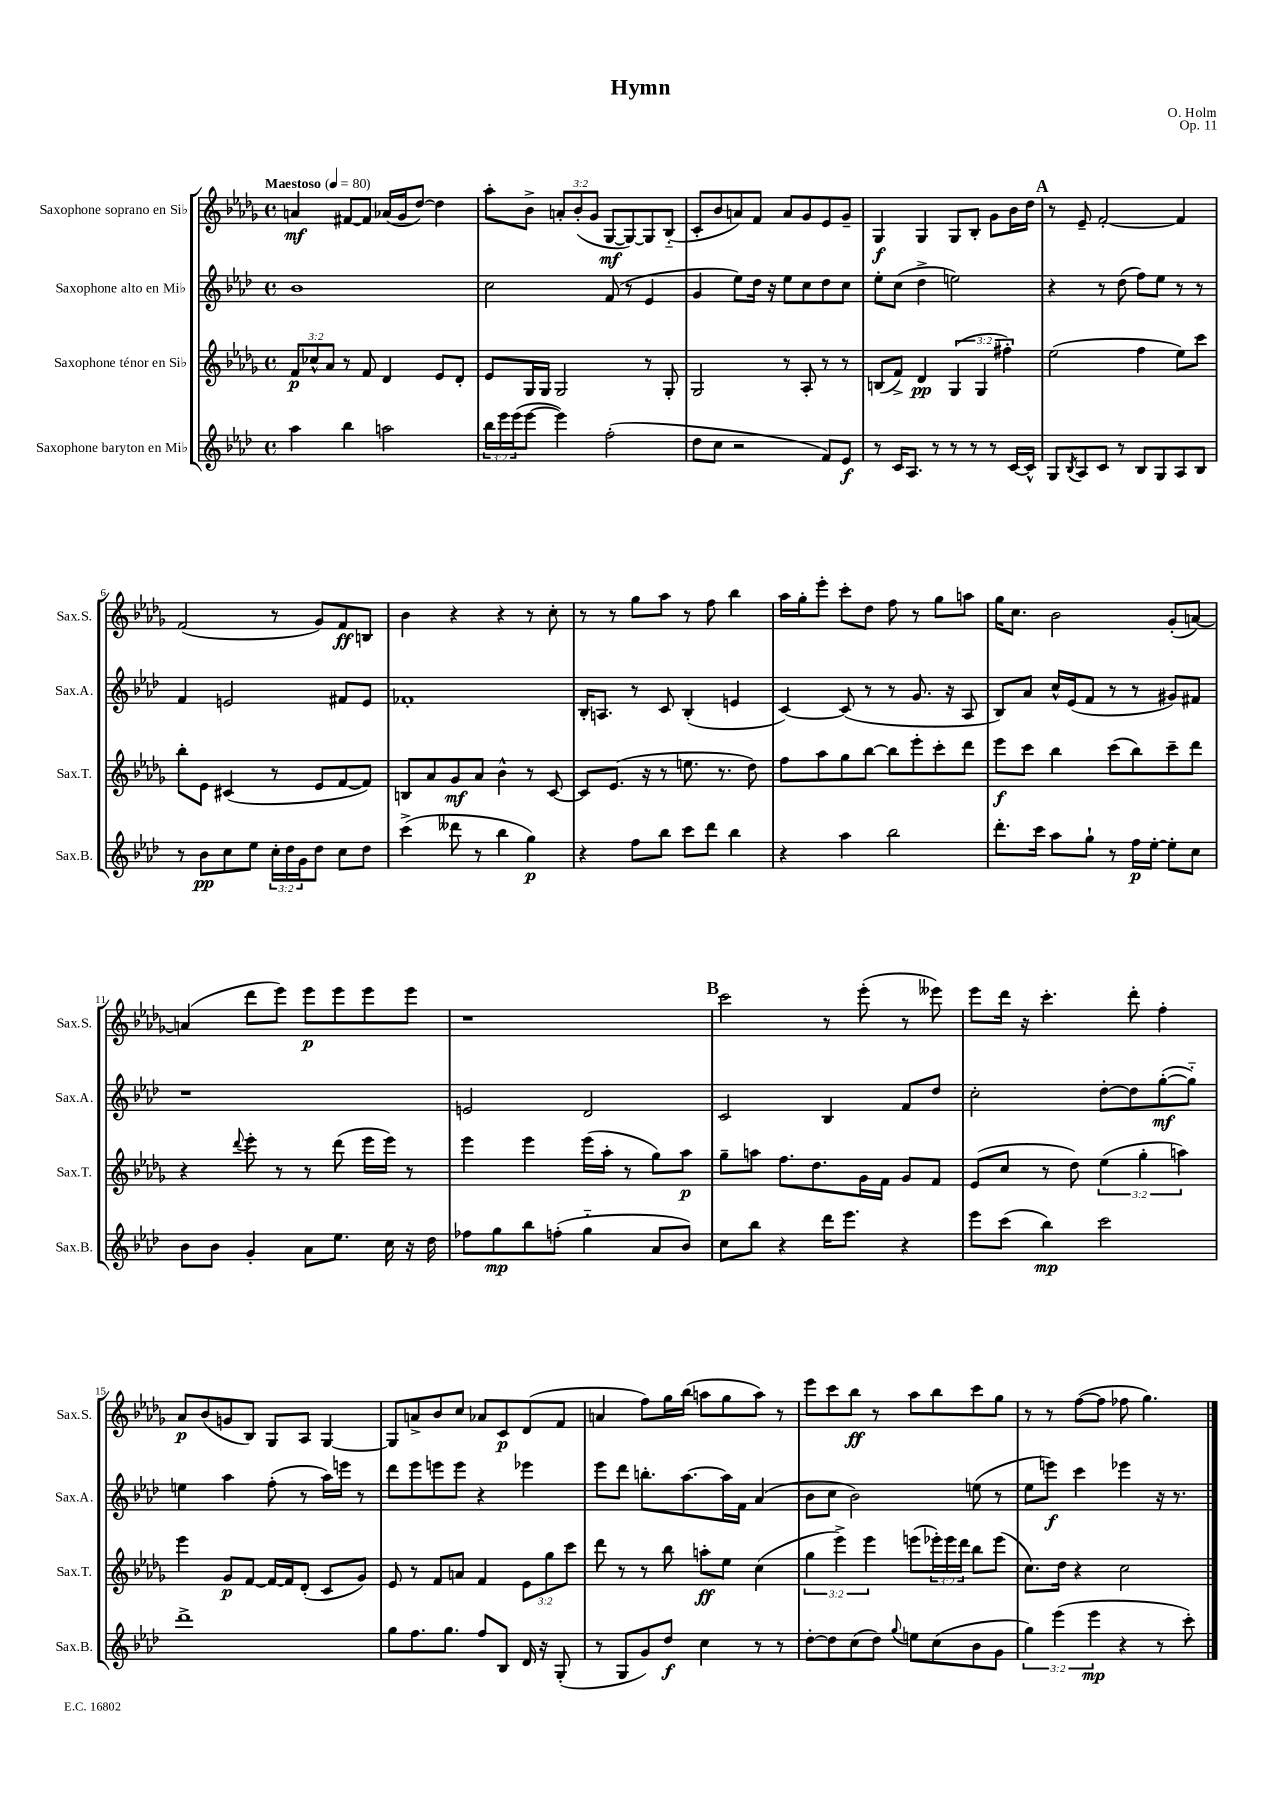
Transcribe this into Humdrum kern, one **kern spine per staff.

**kern	**dynam	**kern	**dynam	**kern	**dynam	**kern	**dynam
*part4	*part4	*part3	*part3	*part2	*part2	*part1	*part1
*staff4	*staff4	*staff3	*staff3	*staff2	*staff2	*staff1	*staff1
*I"Saxophone baryton en Mi♭	*	*I"Saxophone ténor en Si♭	*	*I"Saxophone alto en Mi♭	*	*I"Saxophone soprano en Si♭	*
*I'Sax.B.	*	*I'Sax.T.	*	*I'Sax.A.	*	*I'Sax.S.	*
*clefG2	*	*clefG2	*	*clefG2	*	*clefG2	*
*k[b-e-a-d-]	*	*k[b-e-a-d-g-]	*	*k[b-e-a-d-]	*	*k[b-e-a-d-g-]	*
*M4/4	*	*M4/4	*	*M4/4	*	*M4/4	*
*met(c)	*	*met(c)	*	*met(c)	*	*met(c)	*
*MM80	*	*MM80	*	*MM80	*	*MM80	*
=1	=1	=1	=1	=1	=1	=1	=1
!	!	!	!	!	!	!LO:TX:a:B:t=Maestoso	!
4aa-\	.	12f/L	p	1b-	.	4an/	mf
.	.	12cc-X^^/	.	.	.	.	.
.	.	12a-/J	.	.	.	.	.
4bb-\	.	8r	.	.	.	[8f#X/L	.
.	.	8f/	.	.	.	8f#/J]	.
2aan\	.	4d-/	.	.	.	(16a-X/LL	.
.	.	.	.	.	.	16g-/J	.
.	.	.	.	.	.	[8dd-/J)	.
.	.	8e-/L	.	.	.	4dd-\]	.
.	.	8d-'/J	.	.	.	.	.
=2	=2	=2	=2	=2	=2	=2	=2
24bb-\LL	.	8e-/L	.	2cc\	.	8aa-'\L	.
24eee-\	.	.	.	.	.	.	.
(24eee-\J	.	.	.	.	.	.	.
[8eee-\J	.	16G-/L	.	.	.	8b-^\J	.
.	.	16G-/JJ	.	.	.	.	.
4eee-\])	.	2G-/	.	.	.	12an'/L	.
.	.	.	.	.	.	(12b-'/	.
.	.	.	.	.	.	12g-/J	.
(2ff'\	.	.	.	(8f/	.	[8G-/L	mf
.	.	.	.	8r	.	8G-/_)	.
.	.	8r	.	4e-/	.	8G-/]	.
.	.	8G-'/	.	.	.	(8B-/J	.
=3	=3	=3	=3	=3	=3	=3	=3
8dd-\L	.	2G-/	.	4g/	.	8c'/L	.
8cc\J	.	.	.	.	.	8b-/	.
2r	.	.	.	8ee-\L)	.	8an/)	.
.	.	.	.	16dd-\Jk	.	8f/J	.
.	.	.	.	16r	.	.	.
.	.	8r	.	8ee-\L	.	8a/L	.
.	.	8A-'/	.	8cc\	.	8g-/	.
8f/L)	.	8r	.	8dd-\	.	8e-/	.
8e-/J	f	8r	.	8cc\J	.	8g-~/J	.
=4	=4	=4	=4	=4	=4	=4	=4
8r	.	(8Bn/L	.	8ee-'\L	.	4G-/	f
16c/KL	.	8f^/J)	.	(8cc\J	.	.	.
8.A-/J	.	.	.	.	.	.	.
.	.	4d-/	pp	4dd-^\	.	4G-/	.
8r	.	.	.	.	.	.	.
8r	.	(6G-/	.	2een\)	.	8G-/L	.
8r	.	.	.	.	.	8B-'/J	.
.	.	6G-/	.	.	.	.	.
8r	.	.	.	.	.	8g-\L	.
.	.	6ff#X'\)	.	.	.	.	.
[16c/LL	.	.	.	.	.	16b-\L	.
16c^^/JJ]	.	.	.	.	.	16dd-\JJ	.
!!LO:REH:place=s1:t=A
=5	=5	=5	=5	=5	=5	=5	=5
8G/L	.	(2ee-\	.	4r	.	8r	.
8qB-/	.	.	.	.	.	.	.
8A-/	.	.	.	.	.	8e-~/	.
8c/J	.	.	.	8r	.	[2f'/	.
8r	.	.	.	(8dd-\	.	.	.
8B-/L	.	4ff\	.	8ff\L)	.	.	.
8G/	.	.	.	8ee-\J	.	.	.
8A-/	.	8ee-\L)	.	8r	.	4f/]	.
8B-/J	.	8ccc\J	.	8r	.	.	.
!!LO:LB:g=z
=6	=6	=6	=6	=6	=6	=6	=6
8r	.	8bb-'\L	.	4f/	.	(2f/	.
8b-\L	pp	8e-\J	.	.	.	.	.
8cc\	.	(4c#X/	.	2en/	.	.	.
8ee-\J	.	.	.	.	.	.	.
24cc'\LL	.	8r	.	.	.	8r	.
24dd-\	.	.	.	.	.	.	.
24g\J	.	.	.	.	.	.	.
8dd-\J	.	8e-/L	.	.	.	8g-/L)	.
8cc\L	.	[8f/	.	8f#X/L	.	8f/	ff
8dd-\J	.	8f/J])	.	8e/J	.	8Bn/J	.
=7	=7	=7	=7	=7	=7	=7	=7
(4ccc^\	.	8Bn/L	.	1f-X'	.	4b-\	.
.	.	8a-/	.	.	.	.	.
8ddd--X\	.	8g-/	mf	.	.	4r	.
8r	.	8a-/J	.	.	.	.	.
4bb-\	.	4b-^^\	.	.	.	4r	.
4gg\)	p	8r	.	.	.	8r	.
.	.	[8c/	.	.	.	8cc'\	.
=8	=8	=8	=8	=8	=8	=8	=8
4r	.	8c/L]	.	16B-'/KL	.	8r	.
.	.	.	.	8.An/J	.	.	.
.	.	(8.e-/J	.	.	.	8r	.
8ff\L	.	.	.	8r	.	8gg-\L	.
.	.	16r	.	.	.	.	.
8bb-\J	.	8r	.	8c/	.	8aa-\J	.
8ccc\L	.	8.een\	.	(4B-'/	.	8r	.
8ddd-\J	.	.	.	.	.	8ff\	.
.	.	8.r	.	.	.	.	.
4bb-\	.	.	.	4en/	.	4bb-\	.
.	.	8dd-\)	.	.	.	.	.
=9	=9	=9	=9	=9	=9	=9	=9
4r	.	8ff\L	.	[4c/)	.	16aa-\LL	.
.	.	.	.	.	.	16gg-'\J	.
.	.	8aa-\	.	.	.	8eee-'\J	.
4aa-\	.	8gg-\	.	(8c/]	.	8ccc'\L	.
.	.	[8bb-\J	.	8r	.	8dd-\J	.
2bb-\	.	8bb-\L]	.	8r	.	8ff\	.
.	.	8eee-'\	.	8.g/	.	8r	.
.	.	8ccc'\	.	.	.	8gg-\L	.
.	.	.	.	16r	.	.	.
.	.	8ddd-\J	.	8A-/	.	8aan\J	.
=10	=10	=10	=10	=10	=10	=10	=10
8.ddd-'\L	.	8eee-\L	f	8B-/L)	.	16gg-\KL	.
.	.	.	.	.	.	8.cc\J	.
.	.	8ccc\J	.	8a-/J	.	.	.
16ccc\Jk	.	.	.	.	.	.	.
8aa-\L	.	4bb-\	.	16cc^^/LL	.	2b-\	.
.	.	.	.	(16e-/J	.	.	.
8gg`\J	.	.	.	8f/J	.	.	.
8r	.	(8ccc\L	.	8r	.	.	.
16ff\LL	p	8bb-\)	.	8r	.	.	.
[16ee-'\JJ	.	.	.	.	.	.	.
8ee-'\L]	.	8ccc~\	.	8g#X/L)	.	(8g-'/L	.
8cc\J	.	8ddd-\J	.	8f#X/J	.	[8an/J)	.
!!LO:LB:g=z
=11	=11	=11	=11	=11	=11	=11	=11
8b-\L	.	4r	.	1r	.	(4an/]	.
8b-\J	.	.	.	.	.	.	.
.	.	8qqddd-/	.	.	.	.	.
4g'/	.	8eee-'\	.	.	.	8ddd-\L	.
.	.	8r	.	.	.	8eee-\J)	.
8a-\L	.	8r	.	.	.	8eee-\L	p
8.ee-\J	.	(8ddd-\	.	.	.	8eee-\	.
.	.	16eee-\LL	.	.	.	8eee-\	.
16cc\	.	16eee-\JJ)	.	.	.	.	.
16r	.	8r	.	.	.	8eee-\J	.
16dd-\	.	.	.	.	.	.	.
=12	=12	=12	=12	=12	=12	=12	=12
8ff-X\L	.	4eee-\	.	2en/	.	1r	.
8gg\	mp	.	.	.	.	.	.
8bb-\	.	4eee-\	.	.	.	.	.
(8ffn'\J	.	.	.	.	.	.	.
4gg\	.	(16eee-\LL	.	2d-/	.	.	.
.	.	16aa-'\JJ	.	.	.	.	.
.	.	8r	.	.	.	.	.
8a-/L	.	8gg-\L)	.	.	.	.	.
8b-/J)	.	8aa-\J	p	.	.	.	.
!!LO:REH:place=s1:t=B
=13	=13	=13	=13	=13	=13	=13	=13
8cc\L	.	8gg-~\L	.	2c/	.	2ccc\	.
8bb-\J	.	8aan\J	.	.	.	.	.
4r	.	8.ff\L	.	.	.	.	.
.	.	8.dd-\	.	.	.	.	.
16ddd-\KL	.	.	.	4B-/	.	8r	.
8.eee-\J	.	.	.	.	.	.	.
.	.	16g-\L	.	.	.	(8eee-'\	.
.	.	16f\JJ	.	.	.	.	.
4r	.	8g-/L	.	8f/L	.	8r	.
.	.	8f/J	.	8dd-/J	.	8eee--X\)	.
=14	=14	=14	=14	=14	=14	=14	=14
8eee-\L	.	(8e-/L	.	2cc'\	.	8eee-\L	.
(8ccc\J	.	8cc/J	.	.	.	16ddd-\Jk	.
.	.	.	.	.	.	16r	.
4bb-\)	mp	8r	.	.	.	4.ccc'\	.
.	.	8dd-\)	.	.	.	.	.
2ccc\	.	(6ee-\	.	[8dd-'\L	.	.	.
.	.	.	.	8dd-\]	.	8ddd-'\	.
.	.	6gg-'\	.	.	.	.	.
.	.	.	.	([8gg'\	mf	4ff'\	.
.	.	6aan\)	.	.	.	.	.
.	.	.	.	8gg\J])	.	.	.
!!LO:LB:g=z
=15	=15	=15	=15	=15	=15	=15	=15
1ddd-^	.	4eee-\	.	4een\	.	8a-/L	p
.	.	.	.	.	.	(8b-/	.
.	.	8g-/L	p	4aa-\	.	8gn/	.
.	.	[8f/J	.	.	.	8B-/J)	.
.	.	16f/LL_	.	(8ff'\	.	8G-/L	.
.	.	16f/J]	.	.	.	.	.
.	.	(8d-'/J	.	8r	.	8A-/J	.
.	.	8c/L	.	16aa-\LL)	.	[4G-/	.
.	.	.	.	16eeen\JJ	.	.	.
.	.	8g-/J)	.	8r	.	.	.
=16	=16	=16	=16	=16	=16	=16	=16
8gg\L	.	8e-/	.	8ddd-\L	.	8G-/L]	.
8.ff\	.	8r	.	8eee-\	.	8an^/	.
.	.	8f/L	.	8eeen\	.	8b-/	.
8.gg\J	.	.	.	.	.	.	.
.	.	8an/J	.	8eee\J	.	8cc/J	.
8ff/L	.	4f/	.	4r	.	8a-X/L	.
8B-/J	.	.	.	.	.	8c/	p
16d-/	.	12e-\L	.	4eee-X\	.	(8d-/	.
16r	.	.	.	.	.	.	.
.	.	12gg-\	.	.	.	.	.
(8G'/	.	.	.	.	.	8f/J	.
.	.	12ccc\J	.	.	.	.	.
=17	=17	=17	=17	=17	=17	=17	=17
8r	.	8ddd-\	.	8eee-\L	.	4an/	.
8G/L	.	8r	.	8ddd-\J	.	.	.
8g/)	.	8r	.	8.bbn'\L	.	8ff\L)	.
8dd-/J	f	8bb-\	.	.	.	16gg-\L	.
.	.	.	.	[8.aa-\	.	(16bb-\JJ	.
4cc\	.	8aan'\L	ff	.	.	8aan\L	.
.	.	8ee-\J	.	16aa-\L]	.	8gg-\	.
.	.	.	.	16f\JJ	.	.	.
8r	.	(4cc\	.	(4a-/	.	8aa\J)	.
8r	.	.	.	.	.	8r	.
=18	=18	=18	=18	=18	=18	=18	=18
[8dd-'\L	.	6gg-\	.	8b-\L	.	8eee-\L	.
8dd-\]	.	.	.	8cc\J	.	8ccc\	.
.	.	6eee-^\)	.	.	.	.	.
(8cc\	.	.	.	2b-\)	.	8bb-\J	ff
.	.	6eee-\	.	.	.	.	.
8dd-\J)	.	.	.	.	.	8r	.
8qqgg/	.	.	.	.	.	.	.
8een\L	.	(8eeen\L	.	.	.	8aa-\L	.
(8cc\	.	24eee-X'\L)	.	.	.	8bb-\	.
.	.	24eee-\	.	.	.	.	.
.	.	24ddd-\JJ	.	.	.	.	.
8b-\	.	8bb-\L	.	(8een\	.	8ccc\	.
8g\J	.	(8eee-\J	.	8r	.	8gg-\J	.
=19	=19	=19	=19	=19	=19	=19	=19
6gg\)	.	8.cc\L)	.	8ee-\L	.	8r	.
.	.	.	.	8eeen\J)	f	8r	.
(6eee-\	.	.	.	.	.	.	.
.	.	16dd-\Jk	.	.	.	.	.
.	.	4r	.	4ccc\	.	([8ff\L	.
6eee-\	mp	.	.	.	.	.	.
.	.	.	.	.	.	8ff\J]	.
4r	.	2cc\	.	4eee-X\	.	8ff-X\	.
.	.	.	.	.	.	4.gg-\)	.
8r	.	.	.	16r	.	.	.
.	.	.	.	8.r	.	.	.
8ccc'\)	.	.	.	.	.	.	.
==	==	==	==	==	==	==	==
*-	*-	*-	*-	*-	*-	*-	*-
